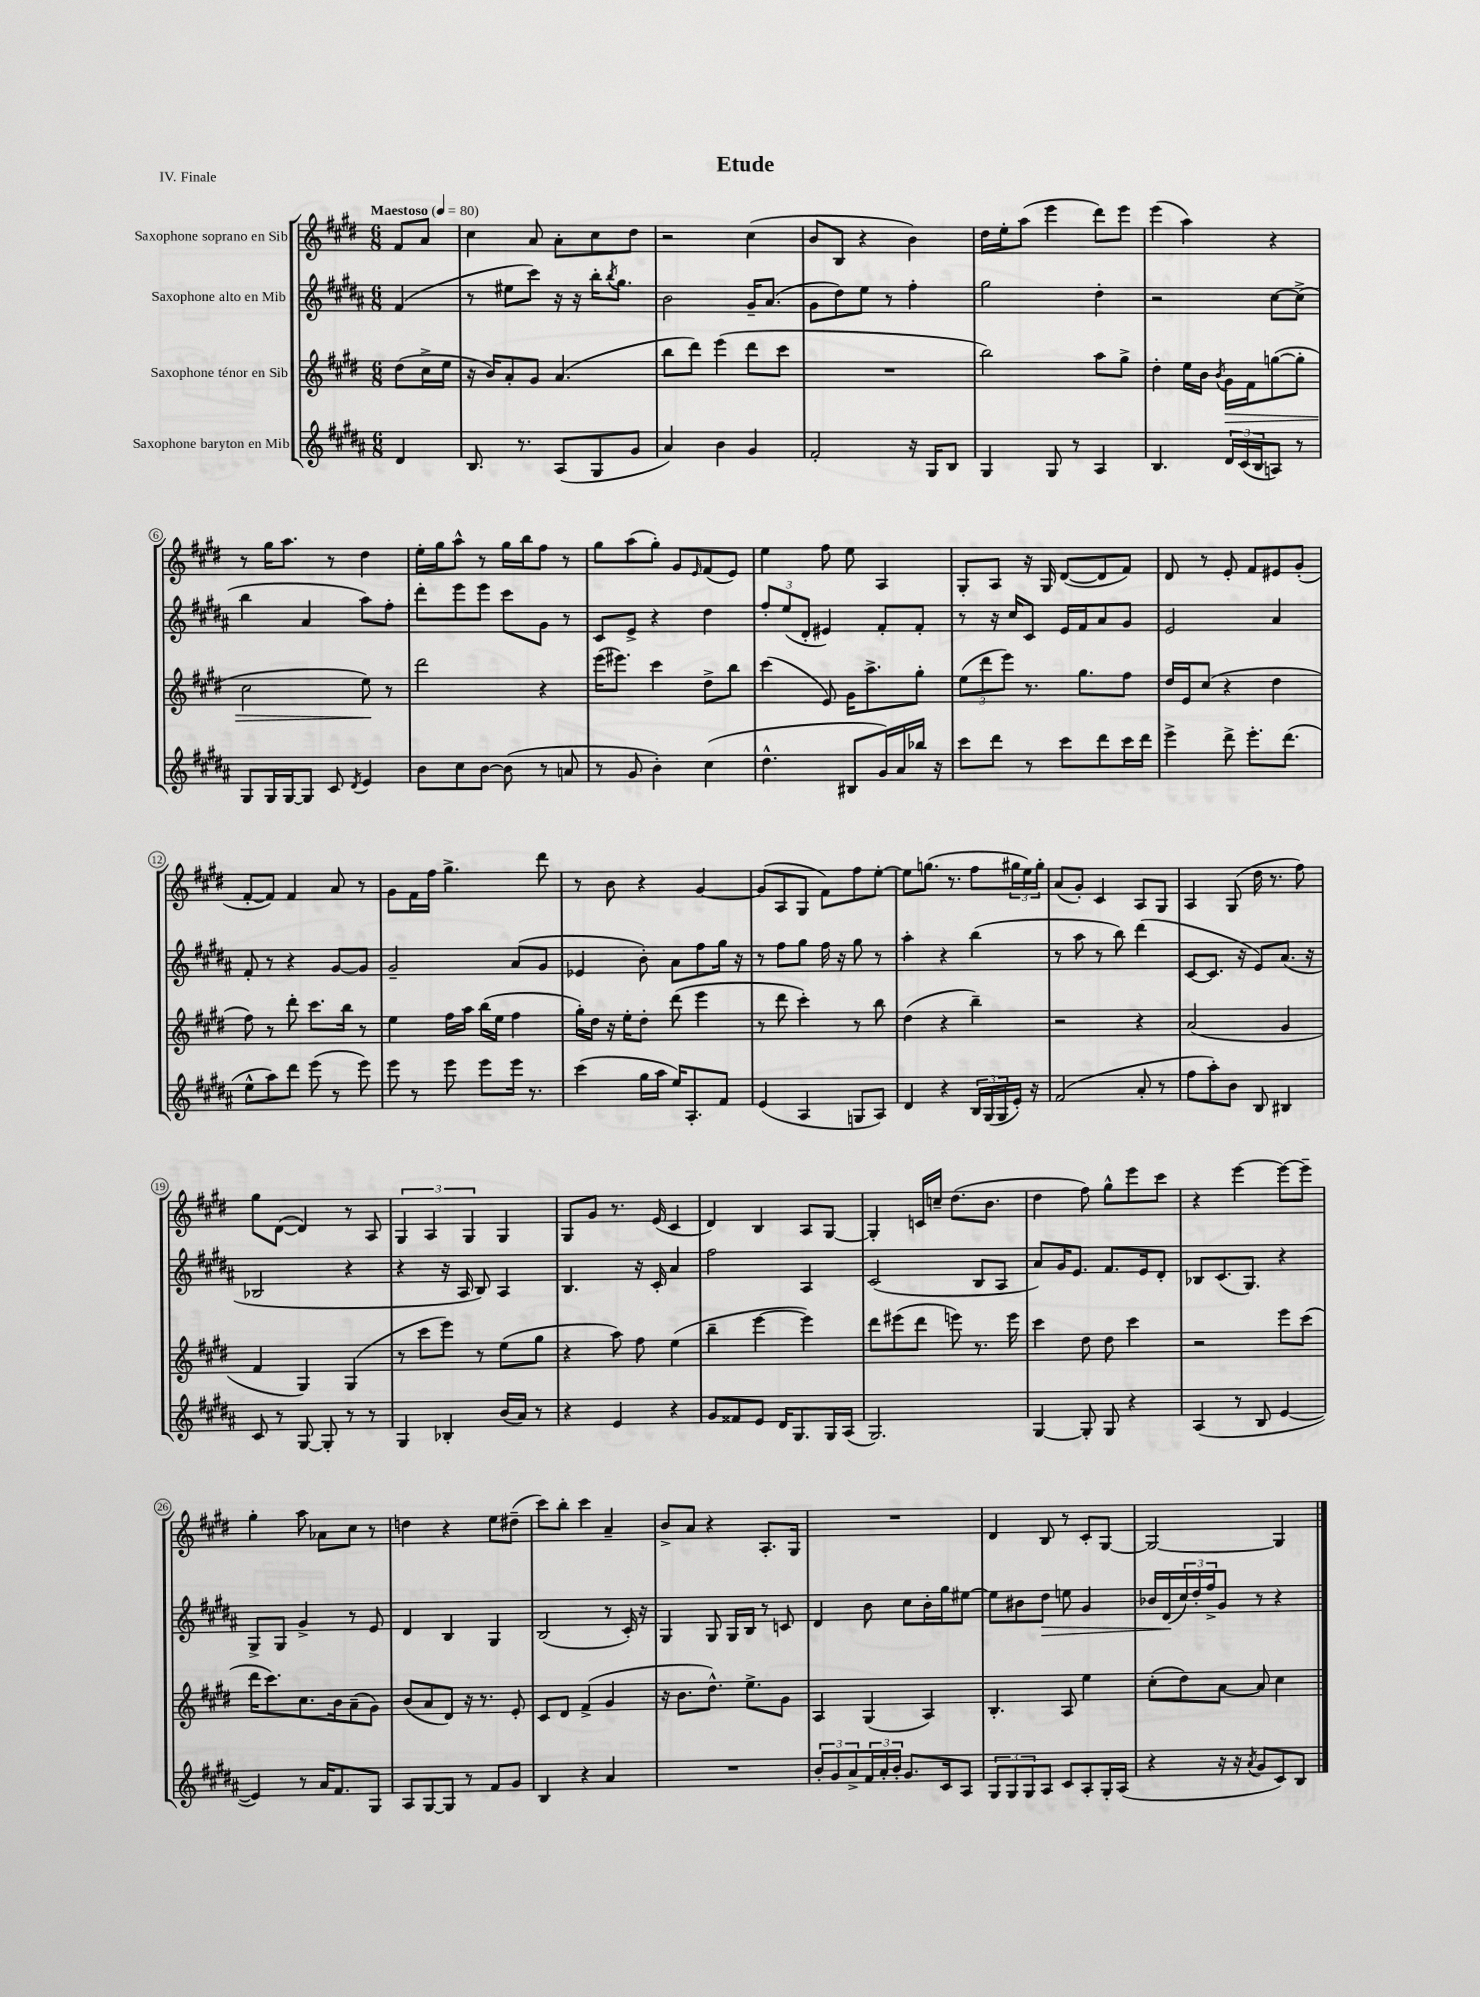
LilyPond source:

\header { title = "Etude" piece = "IV. Finale" }
<<
\new StaffGroup <<
\new Staff = "s0" \with { instrumentName = "Saxophone soprano en Sib" } {
    \clef treble \key e \major \numericTimeSignature \time 6/8 \partial 4 \tempo "Maestoso" 4 = 80
    fis'8 a'8 |
    cis''4 a'8 a'8-. cis''8 dis''8 |
    r2 cis''4( |
    b'8 b8 r4 b'4) |
    dis''16 e''16-. a''8( e'''4 dis'''8) e'''8 |
    e'''4( a''4) r4 |
    r8 gis''16 a''8. r8 dis''4 |
    e''16-. gis''16 a''8-^ r8 gis''16 b''16 fis''8 r8 |
    gis''8 a''8( gis''8-.) gis'8 \grace { e'16 } fis'8( e'8) |
    e''4 fis''8 e''8 a4 |
    gis8-. a8 r16 gis16 dis'8~( dis'8 fis'8) |
    dis'8 r8 e'8-. fis'8 eis'8 gis'8-.( |
    fis'8~-. fis'8) fis'4 a'8 r8 |
    gis'8 fis'16 fis''16 gis''4.-> dis'''8 |
    r8 b'8 r4 gis'4~ |
    gis'8( a8 gis8 fis'8) fis''8 e''8~-. |
    e''8 g''8.( r8. fis''8 \tuplet 3/2 { gis''16 e''16) gis''16-. } |
    a'8( gis'8-.) cis'4 a8 gis8 |
    a4 gis8( dis''16 r8. fis''8) |
    gis''8 dis'8~( dis'4) r8 a8 |
    \tuplet 3/2 { gis4 a4 gis4 } gis4 |
    gis8 gis'8 r8. e'16( cis'4 |
    dis'4) b4 a8 gis8~ |
    gis4-. c'16 c''16-- dis''8.( b'8. |
    dis''4 fis''8) gis''8-^ e'''8 cis'''8 |
    r4 e'''4~ e'''8~ e'''8-- |
    gis''4-. a''8 aes'8 cis''8 r8 |
    d''4 r4 e''8 dis''8--( |
    cis'''8) b''8-. cis'''4 a'4-- |
    b'8-> a'8 r4 a8.-. gis16 |
    R2. |
    dis'4 b8 r8 cis'8-. gis8~ |
    gis2~ gis4 \bar "|." |
}
\new Staff = "s1" \with { instrumentName = "Saxophone alto en Mib" } {
    \clef treble \key b \major \numericTimeSignature \time 6/8 \partial 4
    fis'4( |
    r8 eis''8 cis'''8) r16 r16 b''16-. \acciaccatura { b''8 } gis''8. |
    b'2 gis'16-- ais'8.( |
    gis'8 dis''8) e''8 r8 fis''4-. |
    gis''2 dis''4-. |
    r2 cis''8~ cis''8->( |
    b''4 ais'4 ais''8) fis''8-. |
    dis'''8-. e'''8 e'''8 cis'''8 gis'8 r8 |
    cis'8 e'8-> r4 dis''4 |
    \tuplet 3/2 { fis''8-. e''8( dis'8-. } eis'4) fis'8-. fis'8-. |
    r8 r16 cis''16 cis'8 e'16 fis'16 ais'8 gis'8 |
    e'2 ais'4 |
    fis'8-. r8 r4 gis'8~ gis'8 |
    gis'2-- ais'8( gis'8 |
    ees'4 b'8-.) ais'8 fis''8 gis''16 r16 |
    r8 fis''8 gis''8 fis''16 r16 gis''8 r8 |
    ais''4-. r4 b''4( |
    r8 ais''8 r8 b''8) dis'''4( |
    cis'8~ cis'8. r16 e'8) ais'8.( r16 |
    bes2 r4 |
    r4 r16 ais16 b8) ais4 |
    b4. r16 cis'16-. ais'4 |
    fis''2 ais4 |
    cis'2( b8 ais8 |
    ais'8) gis'16 e'8. fis'8. e'16 dis'8-. |
    bes8 cis'8.( gis8.) r4 |
    gis8-> gis8 gis'4-> r8 e'8 |
    dis'4 b4 gis4 |
    b2( r8 cis'16-.) r16 |
    gis4 gis8 gis16 b16 r8 c'8 |
    dis'4 b'8 cis''8 b'16-. gis''16 eis''8~ |
    eis''8 bis'8 dis''8\> e''8 gis'4 |
    bes'16 dis'16\!( \tuplet 3/2 { cis''16) dis''16-. fis''16-> } gis'8 r8 r4 \bar "|." |
}
\new Staff = "s2" \with { instrumentName = "Saxophone ténor en Sib" } {
    \clef treble \key e \major \numericTimeSignature \time 6/8 \partial 4
    dis''8( cis''16-> e''16 |
    r16 b'16) a'8-. gis'8 a'4.( |
    b''8 dis'''8) e'''4( dis'''8 cis'''8 |
    R2. |
    b''2) a''8 gis''8-> |
    dis''4-. e''16 b'16 \acciaccatura { b'8 } gis'16\> fis'16 g''8~( g''8-. |
    cis''2 e''8\!) r8 |
    dis'''2 r4 |
    e'''16( eis'''8.) cis'''4 dis''8-> b''8 |
    cis'''4( e'8) gis'16 a''8.-> gis''8-. |
    \tuplet 3/2 { e''8( dis'''8 e'''8) } r8. gis''8. fis''8 |
    dis''16 e'16 cis''8( r4 dis''4 |
    fis''8) r8 dis'''8-. cis'''8. b''16 r8 |
    e''4 fis''16 a''16 b''16( e''16 fis''4 |
    gis''16-.) dis''16 r16 e''16-. dis''8-. dis'''8( e'''4 |
    r8 dis'''8 cis'''4-.) r8 b''8 |
    dis''4( r4 b''4--) |
    r2 r4 |
    a'2( gis'4 |
    fis'4 gis4) gis4( |
    r8 cis'''8 e'''8) r8 e''8( gis''8 |
    r4 a''8) fis''8 e''4( |
    b''4-- e'''4~ e'''4) |
    dis'''8 eis'''8( dis'''8 e'''8) r8. e'''16 |
    cis'''4 dis''8 dis''8 cis'''4 |
    r2 e'''8 cis'''8( |
    dis'''16 cis'''8.) cis''8. b'16 a'8--( gis'8) |
    b'8( a'8 dis'8) r16 r8. e'8-. |
    cis'8 dis'8 fis'4->( gis'4 |
    r16 b'8. dis''8.-^) e''8.-> gis'8 |
    a4 gis4( a4) |
    b4.-. a8 e''4 |
    cis''8-.( dis''8) a'8~ a'8 cis''4 \bar "|." |
}
\new Staff = "s3" \with { instrumentName = "Saxophone baryton en Mib" } {
    \clef treble \key b \major \numericTimeSignature \time 6/8 \partial 4
    dis'4 |
    b8. r8. ais8( gis8 gis'8 |
    ais'4) b'4 gis'4 |
    fis'2-. r16 gis16 b8 |
    gis4 gis8 r8 ais4 |
    b4. \tuplet 3/2 { dis'16 cis'16( b16 } a8) r8 |
    gis8 gis16 gis16~ gis8 cis'8 \acciaccatura { dis'8 } e'4 |
    b'8 cis''8 b'8~ b'8( r8 a'8 |
    r8 gis'8 b'4-.) cis''4( |
    dis''4.-^ bis8 gis'16) ais'16 bes''16 r16 |
    cis'''8 dis'''8 r8 cis'''8 dis'''8 cis'''16 dis'''16 |
    e'''4-> dis'''8-> e'''8.-. dis'''8.( |
    e''8-^ ais''8) dis'''8 e'''8( r8 e'''8) |
    e'''8 r8 e'''8 e'''8 e'''16 r8. |
    cis'''4( gis''16 ais''16 e''16) ais8.-. fis'8 |
    e'4( ais4 g8 ais8) |
    dis'4 r4 \tuplet 3/2 { b16 gis16( gis16 } e'16-.) r16 |
    fis'2( ais'8-. r8 |
    fis''8 ais''8-.) b'8 b8 bis4 |
    cis'8 r8 gis8~ gis8-. r8 r8 |
    gis4 bes4-. b'16( ais'16) r8 |
    r4 e'4 r4 |
    gis'8 fisis'8 e'8 dis'16 gis8. gis16 ais16( |
    gis2.) |
    gis4~ gis8-. gis8 r4 |
    ais4( r8 b8 e'4~ |
    e'4) r8 ais'16 fis'8. gis8 |
    ais8 gis8~ gis8 r8 fis'8 gis'8 |
    b4 r4 ais'4 |
    R2. |
    \tuplet 3/2 { b'8-. gis'8 ais'8-> } \tuplet 3/2 { fis'16 ais'16-. b'16-. } gis'8. cis'16 ais8 |
    \tuplet 3/2 { gis8 gis8 gis8 } ais8 cis'8 ais8-. gis16-. ais16( |
    r4 r16 r16 \acciaccatura { ais'8 } gis'8 cis'8) b8 \bar "|." |
}
>>
>>
\layout { \context { \Score \override BarNumber.stencil = #(make-stencil-circler 0.1 0.3 ly:text-interface::print) } }
